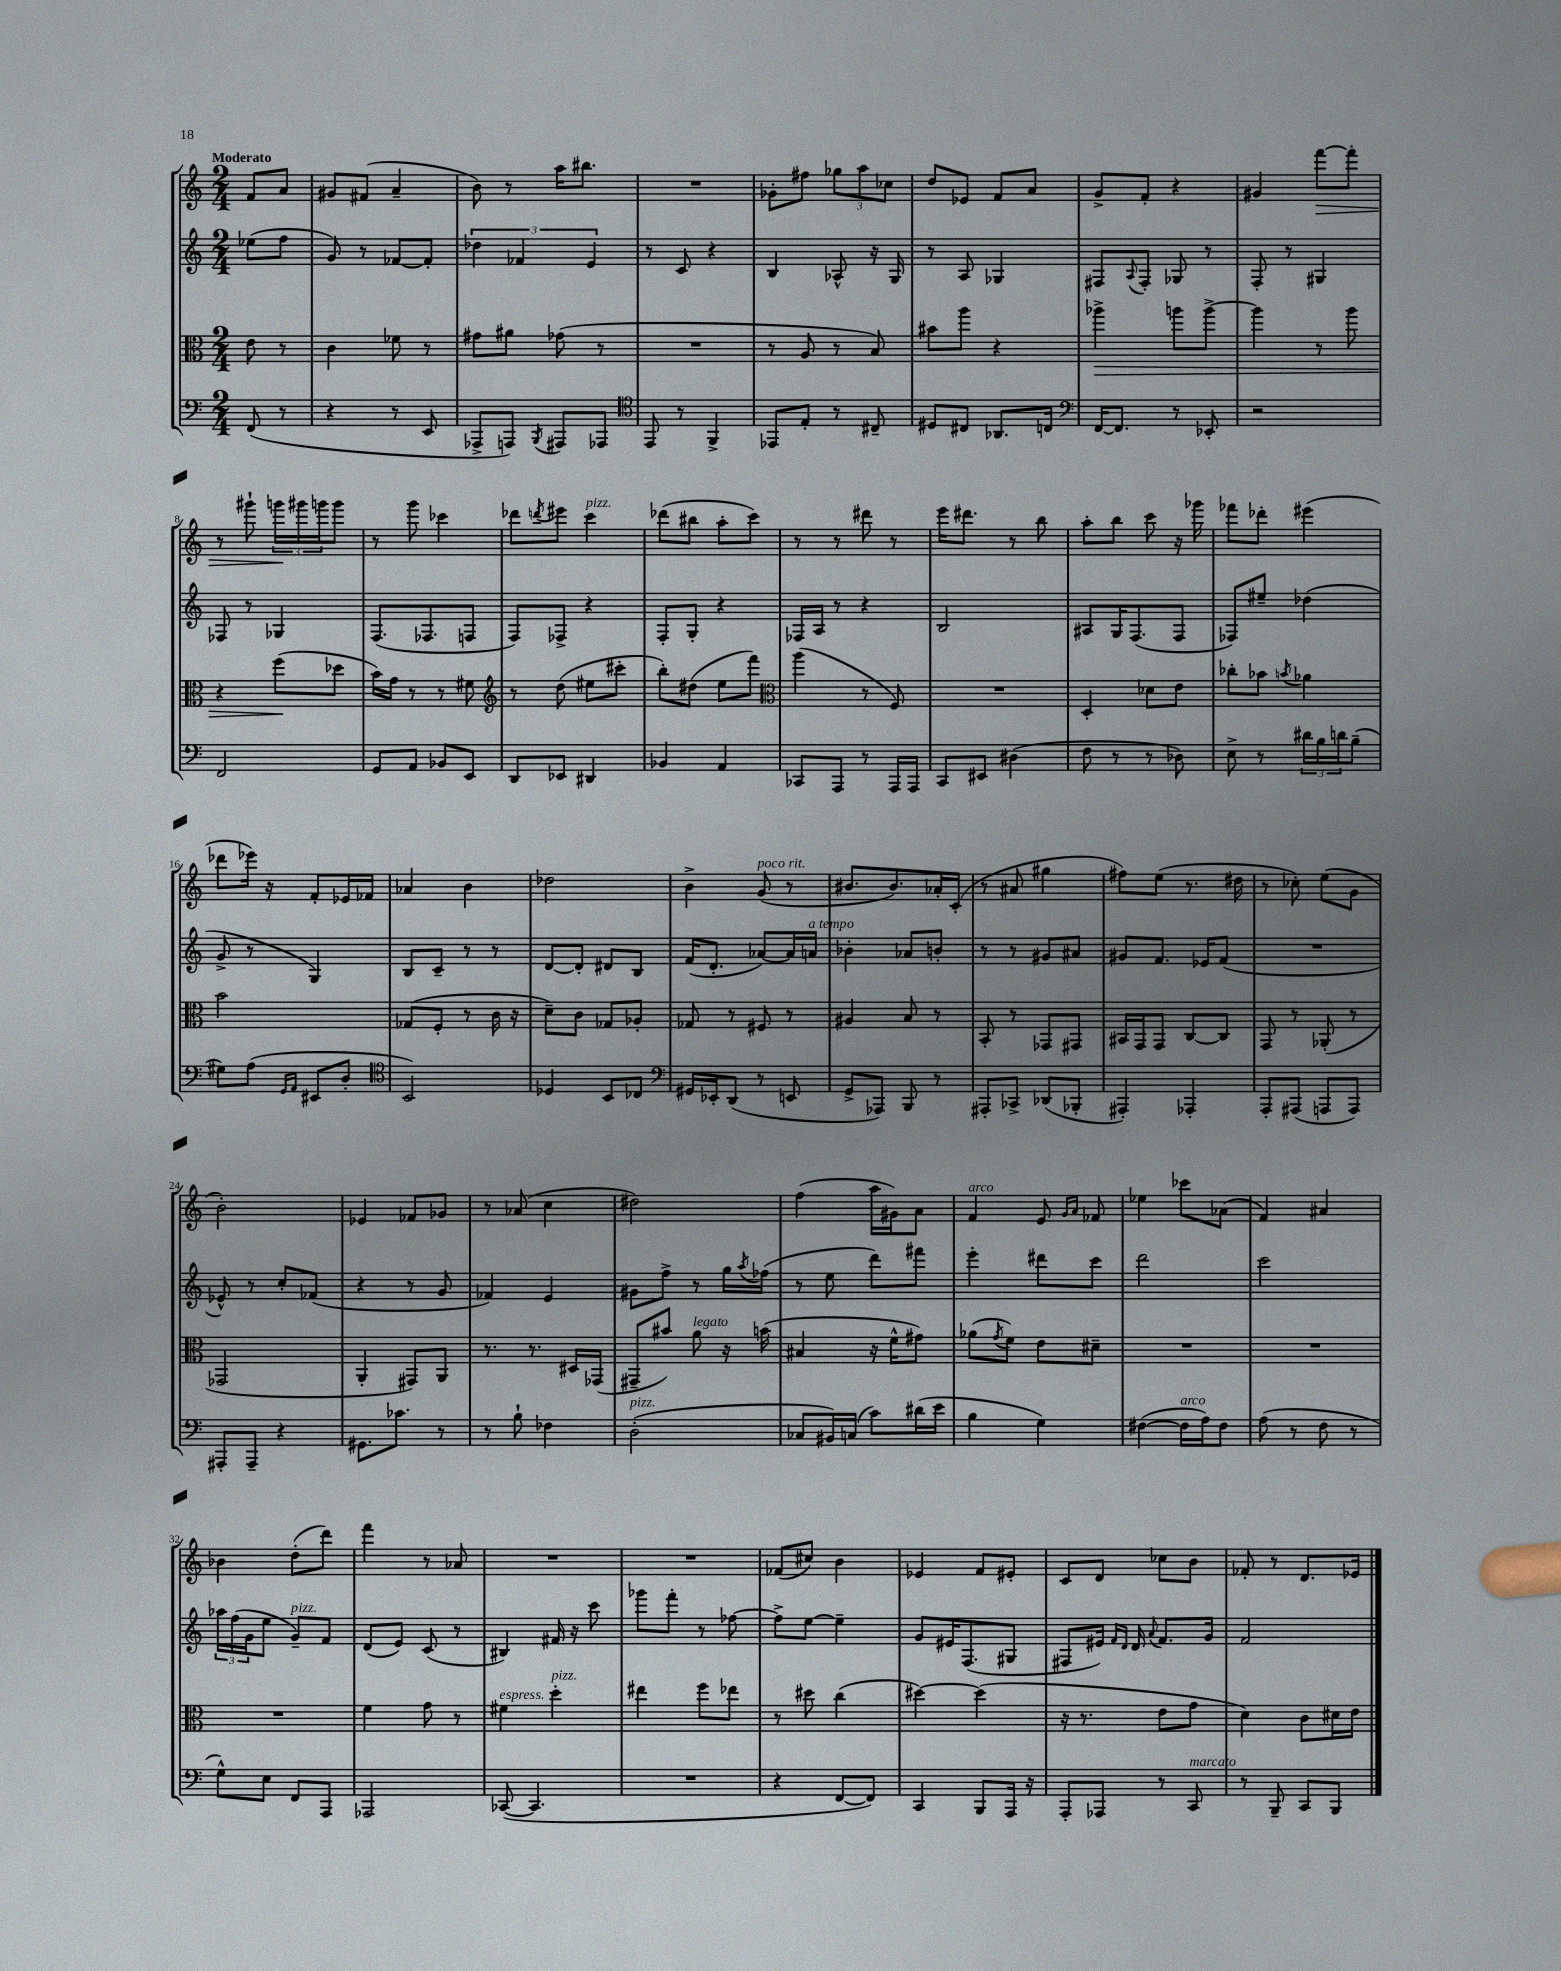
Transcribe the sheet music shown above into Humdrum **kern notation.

**kern	**kern	**kern	**kern
*staff4	*staff3	*staff2	*staff1
*clefF4	*clefC3	*clefG2	*clefG2
*k[]	*k[]	*k[]	*k[]
*M2/4	*M2/4	*M2/4	*M2/4
(8FF/	8e\	(8ee-\L	8f/L
8r	8r	8ff\J	8a/J
=	=	=	=
4r	4c\	8g/)	8g#/L
.	.	8r	(8f#/J
8r	8f-\	[8f-/L	4a~/
8EE/	8r	8f-'/]J	.
=	=	=	=
8AAA-^/L	8g#\L	6dd-\	8b\)
8AAA/J)	8a#\J	.	8r
.	.	6f-/	.
8qBBB/	.	.	.
8AAA#/L	(8g-\	.	16aa\LK
.	.	.	8.bb#\J
.	.	6e/	.
8AAA-/J	8r	.	.
=	=	=	=
*clefC4	*	*	*
8EE/	2r	8r	2r
8r	.	8c/	.
4FF^/	.	4r	.
=	=	=	=
8EE-/L	8r	4B/	8g-'\L
8E'/J	8A/	.	8ff#\J
8r	8r	8A-^^/	12gg-\L
.	.	.	12aa\
8C#~/	8B/)	16r	.
.	.	.	12cc-\J
.	.	16G/	.
=	=	=	=
8D#/L	8b#\L	8r	8dd/L
8C#/J	8aa\J	8A/	8e-/J
8.AA-/L	4r	4G-/	8f/L
.	.	.	8a/J
16C/Jk	.	.	.
=	=	=	=
*clefF4	*	*	*
[16FF/LK	4aa-^\	8F#/L	8g^/L
8.FF/]J	.	.	.
.	.	8qqA/	.
.	.	8F#'/J	8f'/J
8r	8aa\L	8G-/	4r
8EE-'/	[8aa^\J	8r	.
=	=	=	=
2r	4aa\]	8F'/	4g#/
.	.	8r	.
.	8r	4G#/	[8fff\L
.	8aa\	.	8fff'\]J
=	=	=	=
2FF/	4r	8F-/	8r
.	.	8r	8ggg#`\
.	(8ff\L	4G-/	24ggg\LL
.	.	.	24ggg#\
.	.	.	24ggg\J
.	8dd-\J	.	8ggg\J
=	=	=	=
8GG/L	16b\LL)	(8.F/L	8r
.	16g\JJ	.	.
8AA/J	8r	.	8ggg\
.	.	8.F-/	.
8BB-/L	8r	.	4ccc-\
8EE/J	8f#\	8F/J	.
=	=	=	=
*	*clefG2	*	*
8DD/L	8r	8F/L)	8ddd-\L
.	.	.	8qddd/
8EE-/J	(8dd\	8F-^/J	8eee#\J
4DD#/	8ee#\L	4r	4ccc\
.	8ccc#'\J	.	.
=	=	=	=
4BB-/	8bb'\L)	8F'/L	(8ddd-\L
.	(8dd#\J	8G'/J	8bb#\J
4AA/	8ee\L	4r	8aa'\L
.	8fff\J)	.	8ccc\J)
=	=	=	=
*	*clefC3	*	*
8CC-/L	(4aa\	16F-/LL	8r
.	.	16A/JJ	.
8AAA/J	.	8r	8r
8r	8r	4r	8ddd#\
16AAA/LL	8F/)	.	8r
16AAA/JJ	.	.	.
=	=	=	=
8CC/L	2r	2B/	16eee\LK
.	.	.	8.ddd#\J
8EE#/J	.	.	.
(4D#\	.	.	8r
.	.	.	8bb\
=	=	=	=
8F\	4D'/	8A#/L	8aa'\L
8r	.	16G/K	8bb\J
.	.	(8.F/	.
8r	8d-\L	.	8ccc\
8D-\)	8e\J	8F/J	16r
.	.	.	16ggg-\
=	=	=	=
8E^\	8cc-'\L	8F-/L)	8fff-\L
8r	8b-\J	8ee#~/J	8ddd-'\J
.	8qb/	.	.
24d#\LL	4a-\	(4dd-\	(4eee#\
24B\	.	.	.
24d\J	.	.	.
(8B~\J	.	.	.
=	=	=	=
8G#\L)	2b\	8g^/	8ddd-\L
(8A\J	.	8r	16eee-\Jk)
.	.	.	16r
16qqGG/LL	.	.	.
16qqAA/JJ	.	.	.
8EE#/L	.	4G/)	8f'/L
8D'/J	.	.	16e-/L
.	.	.	16f-/JJ
=	=	=	=
*clefC4	*	*	*
2BB/)	(8G-/L	8B/L	4a-/
.	8F'/J	8c~/J	.
.	8r	8r	4b\
.	16c\	8r	.
.	16r	.	.
=	=	=	=
4D-/	8d~\L)	[8d/L	2dd-\
.	8c\J	8d'/]J	.
8BB/L	8G-/L	8d#/L	.
8C-/J	8A-'/J	8B/J	.
=	=	=	=
*clefF4	*	*	*
16GG#/LL	8G-/	(16f/LK	4b^\
16EE-'/J	.	8.d'/J	.
(8DD/J	8r	.	.
8r	8F#/	[8a-/L)	(8g/
8EE/	8r	16a-/]L	8r
.	.	16a/JJ	.
=	=	=	=
8GG^/L	4A#/	4b-'\	8.b#/L
8AAA-/J)	.	.	.
.	.	.	8.b#/)
8BBB/	8B/	8a-/L	.
8r	8r	8b'/J	16a-'/L
.	.	.	(16c'/JJ
=	=	=	=
8AAA#'/L	8BB'/	8r	8r
8CC-^/J	8r	8r	8a#/
(8DD-/L	8GG-/L	8g#/L	4gg#\
8BBB-'/J	8GG#/J	8a#/J	.
=	=	=	=
4AAA#'/)	16BB#/LL	8g#/L	8ff#\L)
.	16GG/J	.	.
.	8GG/J	8.f/J	(8ee\J
4AAA-'/	[8C/L	.	8.r
.	.	16e-/LK	.
.	8C/]J	(8f/J	.
.	.	.	16dd#\
=	=	=	=
8AAA'/L	8GG/	2r	8r
(8AAA#/J	8r	.	8cc-'\)
8AAA/L	(8AA-'/	.	(8ee\L
8AAA/J)	8r	.	8g\J
=	=	=	=
8AAA#'/L	2GG-/	8e-^^/)	2b'\)
8AAA#~/J	.	8r	.
4r	.	8cc'/L	.
.	.	(8f-/J	.
=	=	=	=
8.GG#\L	4AA'/	4r	4e-/
8.c-\J	.	.	.
.	8GG#/L)	8r	8f-/L
8r	8AA/J	8g/	8g-/J
=	=	=	=
8r	8.r	4f-/)	8r
8B`\	.	.	(8a-/
.	8.r	.	.
4F-\	.	4e/	4cc\
.	16D#/LL	.	.
.	(16GG-/JJ	.	.
=	=	=	=
(2D'\	8GG#~/L	8g#\L	2dd#\)
.	8b#/J)	8ff^\J	.
.	8a\	8r	.
.	16r	16gg\LL	.
.	.	8qaa/	.
.	(16b\	(16ff-\JJ	.
=	=	=	=
8C-/L	4B#/	8r	(4ff\
16BB#/L)	.	8ee\	.
(16C/JJ	.	.	.
8c\L)	16r	8ddd\L)	16aa\LL
.	16f^^\LK	.	16g#\J)
(16d#\L	8g#\J)	8fff#\J	8a\J
16e\JJ	.	.	.
=	=	=	=
4B\	(8a-\L	4eee'\	4f/
.	8qg/	.	.
.	8f\J)	.	.
4G\)	8e\L	8ddd#\L	8e/
.	.	.	16qqg/LL
.	.	.	16qqa/JJ
.	8d#~\J	8ccc\J	8f-/
=	=	=	=
([4F#\	2r	2ddd\	4ee-\
16F#\]LL	.	.	8ccc-\L
16A\J)	.	.	.
8F#\J	.	.	(8a-\J
=	=	=	=
(8A\	2r	2ccc\	4f/)
8r	.	.	.
8F\	.	.	4a#/
8r	.	.	.
=	=	=	=
8G^^\L)	2r	24aa-\LL	4b-\
.	.	(24ff\	.
.	.	24g\J	.
8E\J	.	8ee\J	.
8FF/L	.	8g~/L)	(8dd'\L
8AAA/J	.	8f/J	8ddd\J)
=	=	=	=
2AAA-/	4f\	(8d/L	4fff\
.	.	8e/J)	.
.	8g\	(8c/	8r
.	8r	8r	8a-/
=	=	=	=
([8CC-/	4f#\	4B#/)	2r
4.CC-/]	.	.	.
.	4dd'\	16f#/	.
.	.	16r	.
.	.	8ccc\	.
=	=	=	=
2r	4ee#\	8ggg-\L	2r
.	.	8fff'\J	.
.	8ff\L	8r	.
.	8ee-\J	[8ff-\	.
=	=	=	=
4r	8r	8ff-^\]L	(8f-/L
.	8dd#\	[8ee\J	8cc#/J)
[8FF/L	(4cc\	4ee~\]	4b\
8FF/]J)	.	.	.
=	=	=	=
4CC/	[4dd#\)	8g/L	4e-/
.	.	16e#/K	.
.	.	(8.F/	.
8BBB/L	(4dd#\]	.	8f/L
16AAA/Jk	.	8G#/J	8e#'/J
16r	.	.	.
=	=	=	=
8AAA'/L	16r	8F#/L	8c/L
.	8.r	.	.
8AAA-/J	.	16e#/Jk)	8d/J
.	.	16qqf/LL	.
.	.	16qqd/JJ	.
.	.	16d/	.
.	.	8qqa/	.
8r	8e\L	8.f/L	8cc-\L
8CC/	8g\J	.	8b\J
.	.	16g/Jk	.
=	=	=	=
8r	4d\)	2f/	8f-'/
8BBB~/	.	.	8r
8CC/L	8c\L	.	8.d/L
8BBB/J	16d#\L	.	.
.	16e\JJ	.	16e-/Jk
==	==	==	==
*-	*-	*-	*-
